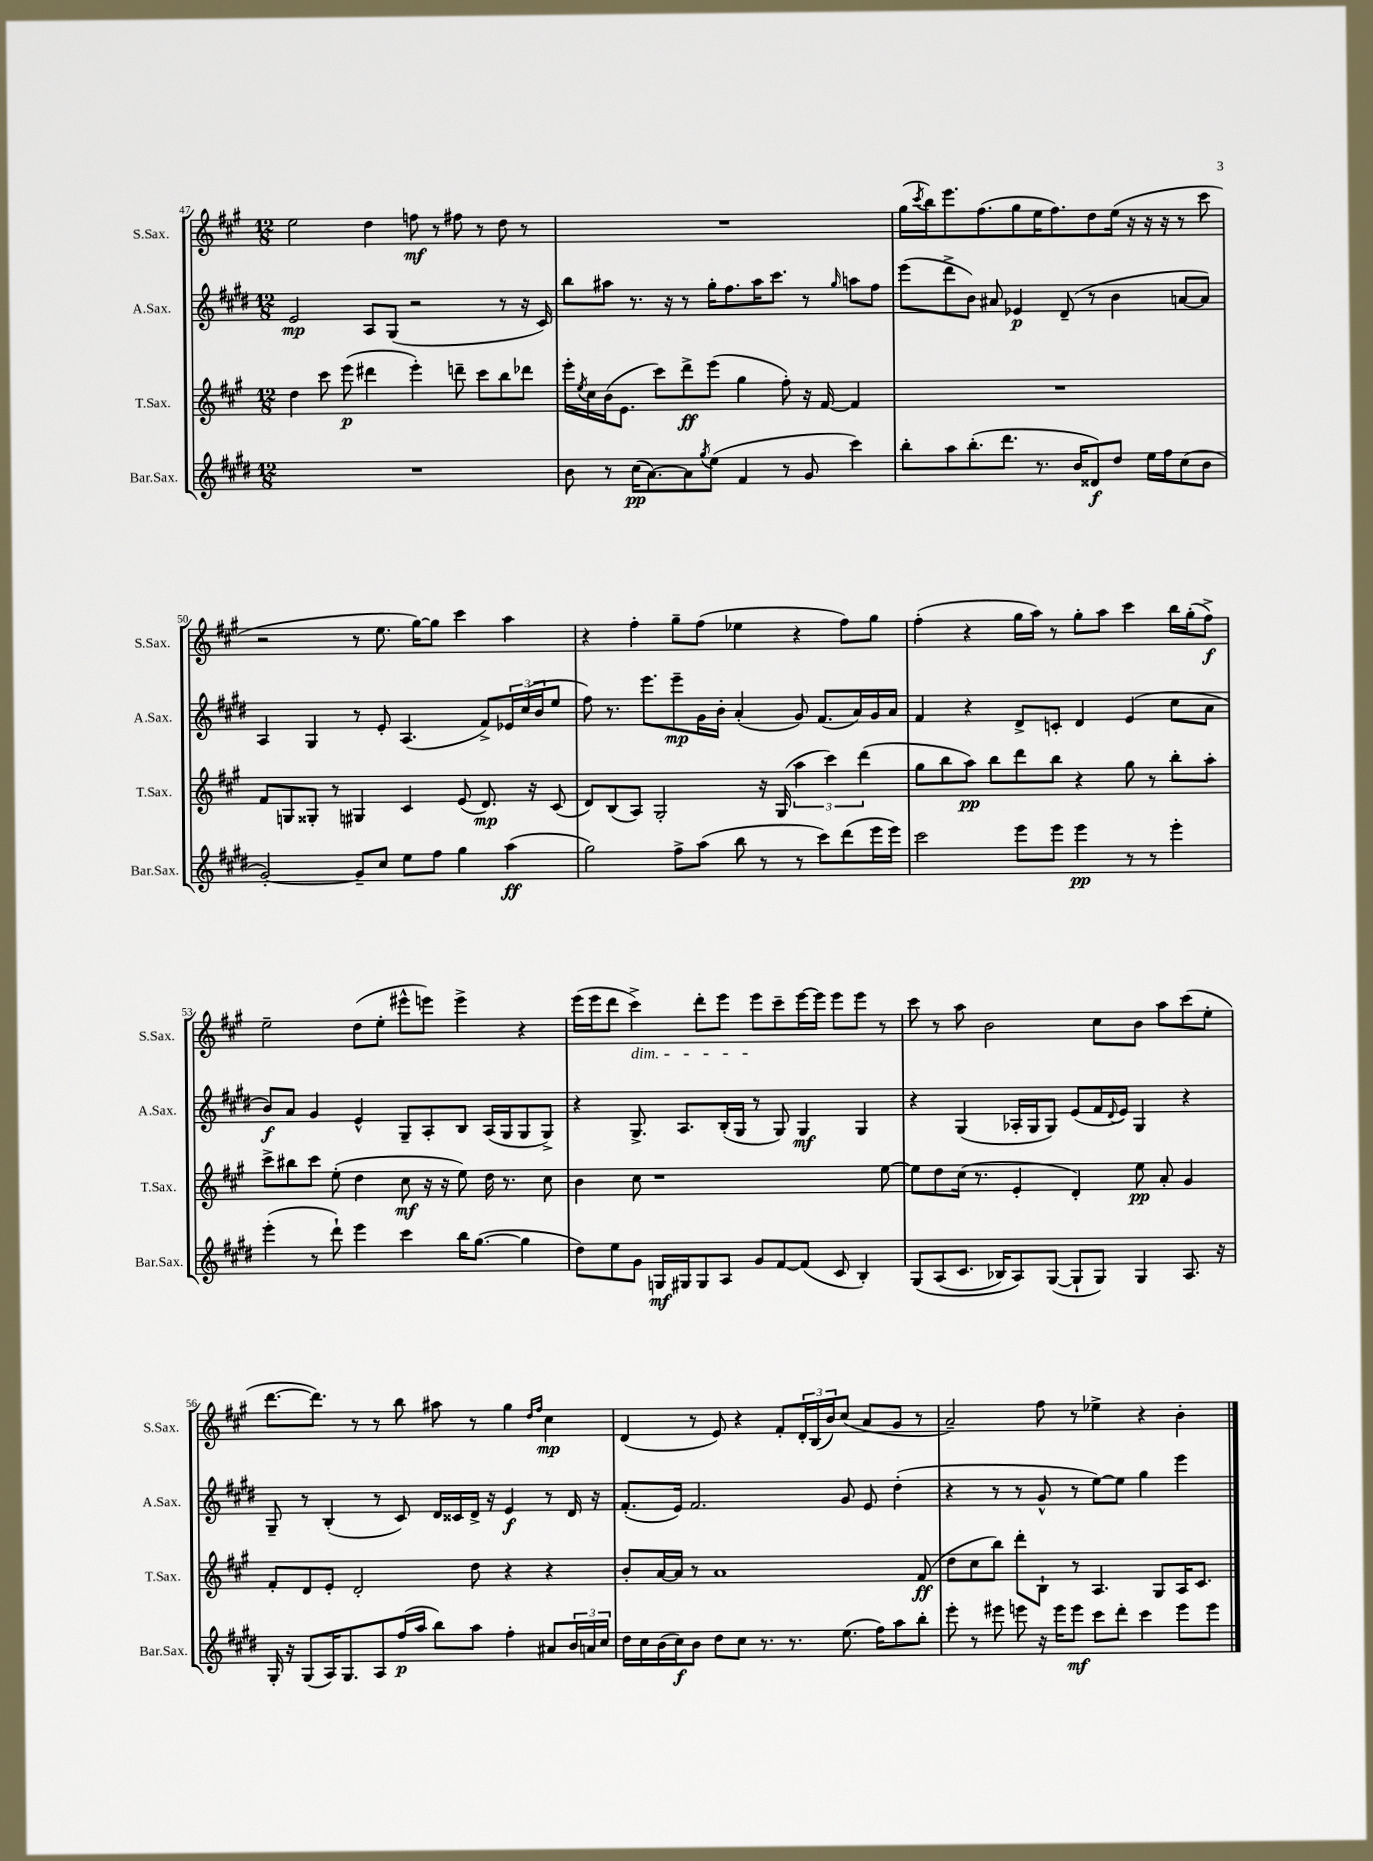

**kern	**dynam	**kern	**dynam	**kern	**dynam	**kern	**dynam
*part4	*part4	*part3	*part3	*part2	*part2	*part1	*part1
*staff4	*staff4	*staff3	*staff3	*staff2	*staff2	*staff1	*staff1
*I"Bar.Sax.	*	*I"T.Sax.	*	*I"A.Sax.	*	*I"S.Sax.	*
*I'Bar.Sax.	*	*I'T.Sax.	*	*I'A.Sax.	*	*I'S.Sax.	*
*clefG2	*	*clefG2	*	*clefG2	*	*clefG2	*
*k[f#c#g#d#]	*	*k[f#c#g#]	*	*k[f#c#g#d#]	*	*k[f#c#g#]	*
*M12/8	*	*M12/8	*	*M12/8	*	*M12/8	*
=47	=47	=47	=47	=47	=47	=47	=47
1.r	.	4dd\	.	2e/	mp	2ee\	.
.	.	8ccc#\	.	.	.	.	.
.	.	(8eee\	p	.	.	.	.
.	.	4ddd#X\	.	8A/L	.	4dd\	.
.	.	.	.	(8G#/J	.	.	.
.	.	4eee'\)	.	2r	.	8ffn\	mf
.	.	.	.	.	.	8r	.
.	.	8dddn~\	.	.	.	8ff#X\	.
.	.	8ccc#\L	.	.	.	8r	.
.	.	8bb\	.	8r	.	8dd\	.
.	.	8ddd-X\J	.	16r	.	8r	.
.	.	.	.	16c#/)	.	.	.
=48	=48	=48	=48	=48	=48	=48	=48
8b\	.	16eee'\LL	.	8bb\L	.	1.r	.
.	.	8qee/	.	.	.	.	.
.	.	16cc#\	.	.	.	.	.
8r	.	(16b\J	.	8aa#X\J	.	.	.
.	.	8.e\J	.	.	.	.	.
(16cc#\KL	pp	.	.	8.r	.	.	.
[8.a\)	.	.	.	.	.	.	.
.	.	8ccc#\L)	.	.	.	.	.
.	.	.	.	16r	.	.	.
8a\]	.	8ddd^\	ff	8r	.	.	.
8qgg#/	.	.	.	.	.	.	.
(8ee\J	.	(8eee\J	.	16gg#'\KL	.	.	.
.	.	.	.	8.ff#\	.	.	.
4f#/	.	4gg#\	.	.	.	.	.
.	.	.	.	16aa#\K	.	.	.
.	.	.	.	8.ccc#\J	.	.	.
8r	.	8ff#'\)	.	.	.	.	.
8g#/	.	16r	.	8r	.	.	.
.	.	[16f#/	.	.	.	.	.
.	.	.	.	16qqgg#/	.	.	.
4ccc#\)	.	4f#/]	.	8aan\L	.	.	.
.	.	.	.	8ff#\J	.	.	.
=49	=49	=49	=49	=49	=49	=49	=49
8bb'\L	.	1.r	.	(8eee\L	.	(16gg#\LL	.
.	.	.	.	.	.	8qccc#/	.
.	.	.	.	.	.	16bb\J)	.
8aa\	.	.	.	8ddd#^\	.	8.eee\	.
(8.bb'\	.	.	.	8b\J)	.	.	.
.	.	.	.	.	.	(8.ff#\	.
.	.	.	.	8a#X/	.	.	.
8.ddd#\J	.	.	.	.	.	.	.
.	.	.	.	4e-X/	p	8gg#\	.
8.r	.	.	.	.	.	16ee\K	.
.	.	.	.	.	.	8.ff#\)	.
.	.	.	.	(8d#~/	.	.	.
16b/KL	.	.	.	.	.	.	.
8d##X/)	f	.	.	8r	.	8dd\	.
8dd#/J	.	.	.	4b\	.	(16ee\Jk	.
.	.	.	.	.	.	16r	.
16ee\LL	.	.	.	.	.	16r	.
16ff#\J	.	.	.	.	.	16r	.
(8cc#\	.	.	.	[8an/L	.	8r	.
8b\J	.	.	.	8a/J])	.	8ccc#\	.
!!LO:LB:g=z
=50	=50	=50	=50	=50	=50	=50	=50
[2g#'/)	.	8f#/L	.	4A/	.	2r	.
.	.	8Gn/	.	.	.	.	.
.	.	8G##X'/J	.	4G#/	.	.	.
.	.	8r	.	.	.	.	.
8g#~/L]	.	4G#X/	.	8r	.	8r	.
8cc#/J	.	.	.	8e'/	.	8.ee\	.
8ee\L	.	4c#/	.	(4.A/	.	.	.
.	.	.	.	.	.	[16gg#\KL)	.
8ff#\J	.	.	.	.	.	8gg#\J]	.
4gg#\	.	(8e/	.	.	.	4ccc#\	.
.	.	8.d/)	mp	8f#^/L)	.	.	.
(4aa\	ff	.	.	24e-X/L	.	4aa\	.
.	.	.	.	(24cc#/	.	.	.
.	.	16r	.	.	.	.	.
.	.	.	.	24b/J	.	.	.
.	.	(8c#/	.	8ee/J	.	.	.
=51	=51	=51	=51	=51	=51	=51	=51
2gg#\)	.	8d/L)	.	8ff#\)	.	4r	.
.	.	(8B/	.	8.r	.	.	.
.	.	8A/J)	.	.	.	4ff#'\	.
.	.	.	.	8.eee\L	.	.	.
.	.	2G#'/	.	.	.	.	.
8ff#^\L	.	.	.	8eee~\	mp	8gg#~\L	.
(8aa\J	.	.	.	16g#\L	.	(8ff#\J	.
.	.	.	.	16b'\JJ	.	.	.
8bb\	.	.	.	(4a'/	.	4ee-X\	.
8r	.	16r	.	.	.	.	.
.	.	(16G#/	.	.	.	.	.
8r	.	6aa\	.	8g#/)	.	4r	.
8ccc#\L)	.	.	.	(8.f#/L	.	.	.
.	.	6ccc#\)	.	.	.	.	.
(8ddd#\	.	.	.	.	.	8ff#\L)	.
.	.	.	.	16a/L)	.	.	.
.	.	(6ddd\	.	.	.	.	.
16eee\L	.	.	.	16g#/	.	8gg#\J	.
16eee\JJ)	.	.	.	16a/JJ	.	.	.
=52	=52	=52	=52	=52	=52	=52	=52
2ccc#\	.	8gg#\L	.	4f#/	.	(4ff#'\	.
.	.	8bb\	.	.	.	.	.
.	.	8aa\J)	pp	4r	.	4r	.
.	.	8bb\L	.	.	.	.	.
8eee\L	.	8ddd\	.	8d#^/L	.	16gg#\LL	.
.	.	.	.	.	.	16aa\JJ)	.
8eee\J	.	8bb\J	.	8cn'/J	.	8r	.
4eee\	pp	4r	.	4d#/	.	8gg#'\L	.
.	.	.	.	.	.	8aa\J	.
8r	.	8gg#\	.	(4e/	.	4ccc#\	.
8r	.	8r	.	.	.	.	.
4eee'\	.	8bb'\L	.	8cc#\L	.	16bb\LL	.
.	.	.	.	.	.	(16gg#'\J	.
.	.	8aa'\J	.	8a\J	.	8ff#^\J)	f
!!LO:LB:g=z
=53	=53	=53	=53	=53	=53	=53	=53
(4eee'\	.	8ccc#^\L	.	8b/L)	f	2ee~\	.
.	.	8bb#X\	.	8a/J	.	.	.
8r	.	8ccc#\J	.	4g#/	.	.	.
8ddd#`\)	.	(8ee'\	.	.	.	.	.
4eee\	.	4dd\	.	4e^^/	.	(8dd\L	.
.	.	.	.	.	.	8ee'\J	.
4ccc#\	.	8cc#\	mf	8G#~/L	.	8eee#X^^\L	.
.	.	16r	.	8A'/	.	8eeen\J)	.
.	.	16r	.	.	.	.	.
16bb\KL	.	8ee\)	.	8B/J	.	4eee^\	.
([8.gg#\J	.	.	.	.	.	.	.
.	.	16dd\	.	(16A/LL	.	.	.
.	.	8.r	.	16G#/J	.	.	.
4gg#\]	.	.	.	8G#/	.	4r	.
.	.	8cc#\	.	8G#^/J)	.	.	.
=54	=54	=54	=54	=54	=54	=54	=54
8dd#\L)	.	4b\	.	4r	.	(16eee\LL	.
.	.	.	.	.	.	16eee\J	.
8ee\	.	.	.	.	.	8ddd\J	.
!	!	!	!	!	!	!LO:TX:b:i:t=dim.	!
8g#\J	.	8cc#\	.	8.G#^/	.	4ccc#^\)	.
16Gn/LL	mf	1r	.	.	.	.	.
16G#X/J	.	.	.	8.A/L	.	.	.
8G#/	.	.	.	.	.	8ddd'\L	.
8A/J	.	.	.	(16B'/L	.	8eee\J	.
.	.	.	.	16G#/JJ	.	.	.
8g#/L	.	.	.	8r	.	8eee\L	.
[8f#/	.	.	.	8G#/)	.	8ccc#~\	.
(8f#/J]	.	.	.	4G#/	mf	[16eee\L	.
.	.	.	.	.	.	16eee\JJ]	.
8c#/	.	.	.	.	.	8eee\L	.
4B'/)	.	.	.	4G#/	.	8eee\J	.
.	.	[8ee\	.	.	.	8r	.
=55	=55	=55	=55	=55	=55	=55	=55
(8G#/L	.	8ee\L]	.	4r	.	8ccc#\	.
(8A/	.	8dd\	.	.	.	8r	.
8.c#/J	.	(16cc#\Jk	.	(4G#/	.	8aa\	.
.	.	8.r	.	.	.	.	.
.	.	.	.	.	.	2b\	.
16B-X/KL)	.	.	.	.	.	.	.
8A/)	.	4e'/	.	16A-X'/LL	.	.	.
.	.	.	.	16G#/J	.	.	.
([8G#/J	.	.	.	8G#/J)	.	.	.
8G#`/L]	.	4d'/)	.	(8e/L	.	.	.
8G#/J)	.	.	.	16f#/L	.	8cc#\L	.
.	.	.	.	8qqd#/	.	.	.
.	.	.	.	16e/JJ)	.	.	.
4G#/	.	8ee\	pp	4G#/	.	8b\J	.
.	.	8a'/	.	.	.	8aa\L	.
8.A/	.	4g#/	.	4r	.	(8ccc#\	.
.	.	.	.	.	.	8ee'\J	.
16r	.	.	.	.	.	.	.
!!LO:LB:g=z
=56	=56	=56	=56	=56	=56	=56	=56
16G#'/	.	8f#'/L	.	8G#~/	.	[8.ddd\L	.
16r	.	.	.	.	.	.	.
(8G#/L	.	8d/	.	8r	.	.	.
.	.	.	.	.	.	8.ddd\J])	.
16A/K)	.	8e'/J	.	(4B'/	.	.	.
8.G#/	.	.	.	.	.	.	.
.	.	2d'/	.	.	.	8r	.
8A/	.	.	.	8r	.	8r	.
(16ff#/L	p	.	.	8c#/)	.	8bb\	.
16aa/JJ	.	.	.	.	.	.	.
8bb\L)	.	.	.	16d#/LL	.	8aa#X\	.
.	.	.	.	16c##X/	.	.	.
8aa\J	.	8dd\	.	16d#^/JJ	.	8r	.
.	.	.	.	16r	.	.	.
4ff#'\	.	4r	.	4e/	f	4gg#\	.
.	.	.	.	.	.	16qqdd/LL	.
.	.	.	.	.	.	16qqff#/JJ	.
8a#X/L	.	4r	.	8r	.	4cc#\	mp
24b/L	.	.	.	16d#/	.	.	.
24an/	.	.	.	.	.	.	.
.	.	.	.	16r	.	.	.
24cc#/JJ	.	.	.	.	.	.	.
=57	=57	=57	=57	=57	=57	=57	=57
16dd#\LL	.	8b'/L	.	(8.f#'/L	.	(4d/	.
16cc#\	.	.	.	.	.	.	.
(16b\	.	[16a/L	.	.	.	.	.
16cc#\J)	f	16a/JJ]	.	16e/Jk)	.	.	.
8b\J	.	8r	.	2.f#/	.	8r	.
8dd#\L	.	1a	.	.	.	8e/)	.
8cc#\J	.	.	.	.	.	4r	.
8.r	.	.	.	.	.	.	.
.	.	.	.	.	.	8f#'/L	.
8.r	.	.	.	.	.	.	.
.	.	.	.	.	.	24d'/L	.
.	.	.	.	.	.	(24B/	.
.	.	.	.	.	.	24b/J)	.
(8.ee\	.	.	.	8g#/	.	(8cc#/J	.
.	.	.	.	8e/	.	8a/L	.
16ff#\KL)	.	.	.	.	.	.	.
8aa\	.	.	.	(4dd#'\	.	8g#/J	.
8bb'\J	.	(8f#/	ff	.	.	8r	.
=58	=58	=58	=58	=58	=58	=58	=58
8eee'\	.	8dd\L	.	4r	.	2a~/)	.
8r	.	8cc#\	.	.	.	.	.
8eee#X\	.	8bb\J)	.	8r	.	.	.
8eeen\	.	8ddd'\L	.	8r	.	.	.
16r	.	8B`\J	.	8g#^^/	.	8ff#\	.
16eee\KL	.	.	.	.	.	.	.
8eee\J	mf	8r	.	8r	.	8r	.
8ccc#\L	.	4.A/	.	[8ee\L)	.	4ee-X^\	.
8ddd#'\J	.	.	.	8ee\J]	.	.	.
4ccc#\	.	.	.	4gg#\	.	4r	.
.	.	8G#/L	.	.	.	.	.
8eee\L	.	16A/K	.	4eee\	.	4b'\	.
.	.	8.c#/J	.	.	.	.	.
8eee\J	.	.	.	.	.	.	.
==	==	==	==	==	==	==	==
*-	*-	*-	*-	*-	*-	*-	*-
